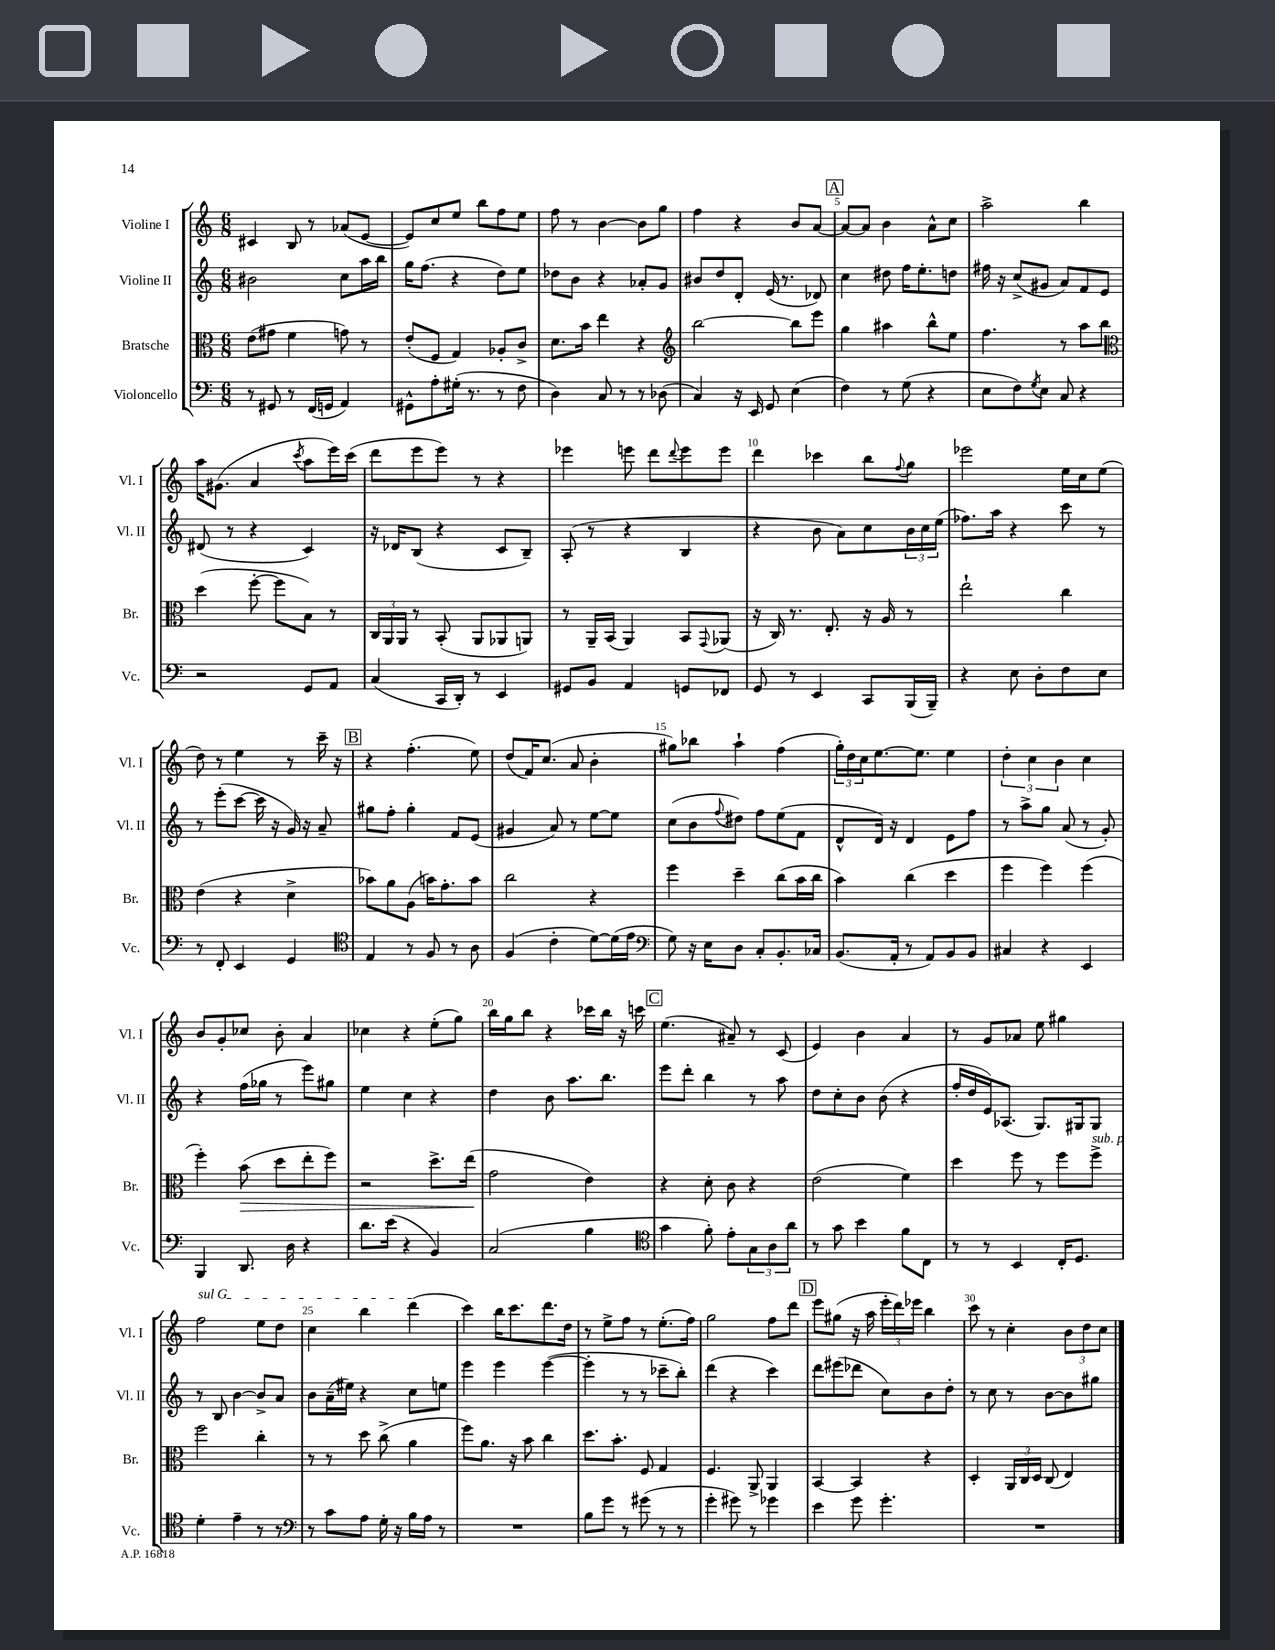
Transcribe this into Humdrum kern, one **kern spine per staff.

**kern	**kern	**kern	**kern
*staff4	*staff3	*staff2	*staff1
*clefF4	*clefC3	*clefG2	*clefG2
*k[]	*k[]	*k[]	*k[]
*M6/8	*M6/8	*M6/8	*M6/8
8r	(8e	2b#	4c#
8GG#	8g#	.	.
8r	4f	.	8B
(16FF	.	.	8r
16GG	.	.	.
4AA)	8g)	8cc	(8a-
.	8r	16aa	[8e
.	.	16bb	.
=	=	=	=
8GG#^^	(8e'	16gg	8e])
.	.	(8.ff	.
8A'	8F	.	8cc
(16G#'	4G)	4r	8ee
8.r	.	.	.
.	.	.	8bb
8r	8A-'	8dd)	8ff
8F	8c^	8ee	8ee
=	=	=	=
4D)	8.d	8dd-	8ff
.	.	8b	8r
.	16b	.	.
8C	4ee	4r	[4b
8r	.	.	.
8r	4r	8a-'	8b]
(8D-	.	8g	8gg
=	=	=	=
*	*clefG2	*	*
4C)	[2bb	8b#	4ff
.	.	8dd	.
16r	.	8d'	4r
16EE	.	.	.
8GG	.	(16e	.
.	.	8.r	.
(4E	8bb]	.	8b
.	8eee	8d-)	[8a
=	=	=	=
4F)	4gg	4cc	8a_
.	.	.	8a]
8r	4aa#	8dd#	4b
(8G	.	16ff	.
.	.	8.ee'	.
4r	8bb^^	.	8a^^
.	8ee	8dd	8cc
=	=	=	=
8E	4.ff	16ff#	2aa^
.	.	16r	.
8F)	.	(8cc^	.
8qG	.	.	.
8E	.	8g#	.
8C	8r	8a)	.
4r	8aa	8f	4bb
.	8bb	8e	.
=	=	=	=
*	*clefC3	*	*
2r	(4dd	(8d#	16aa
.	.	.	(8.g#
.	.	8r	.
.	[8ff'	4r	4a
.	8ff]	.	.
.	.	.	8qccc
8GG	8B)	4c)	8aa
8AA	8r	.	16eee)
.	.	.	(16ccc
=	=	=	=
(4C	24C	16r	8ddd
.	24AA	.	.
.	.	16d-	.
.	24AA	.	.
.	8r	(8B	8eee
16CC	(8BB'	4r	8eee)
16DD')	.	.	.
8r	8AA	.	8r
4EE	8AA-	8c	4r
.	8AA)	8B~)	.
=	=	=	=
8GG#	8r	(8A'	4eee-
8BB	16AA~	8r	.
.	(16BB	.	.
4AA	4AA)	4r	8eee
.	.	.	8ddd
.	.	.	8qqddd
8GG	8BB	4B	8eee
.	8qqGG	.	.
8FF-	(8AA-	.	8eee
=	=	=	=
8GG	16r	4r	4ddd
.	16C)	.	.
8r	8.r	.	.
4EE	.	8b	4ccc-
.	8.E'	.	.
.	.	8a)	.
8CC	16r	8cc	8bb
.	16A	.	.
.	.	.	8qqff
(16BBB	8r	24b	8gg
.	.	24cc	.
16BBB~)	.	.	.
.	.	(24ee	.
=	=	=	=
4r	2ee`	8.ff-)	2eee-
.	.	16aa	.
8E	.	4r	.
8D'	.	.	.
8F	4cc	8ccc	16ee
.	.	.	16cc
8E	.	8r	(8ee
=	=	=	=
8r	(4e	8r	8dd)
8FF'	.	(8eee'	8r
4EE	4r	[8ccc	4ee
.	.	16ccc]	.
.	.	16r	.
4GG	4d^	16g)	8r
.	.	16r	.
.	.	8a~	16ccc~
.	.	.	16r
=	=	=	=
*clefC4	*	*	*
4E	8b-)	8gg#	4r
.	8a	8ff'	.
8r	(8A	4gg#'	(4.ff'
8F	16b)	.	.
.	8.g'	.	.
8r	.	8f	.
8A	8b	(8e	8ee)
=	=	=	=
(4F	2cc	4g#	(8dd
.	.	.	16f)
.	.	.	(8.cc
4c'	.	8a)	.
.	.	8r	8a
[8d)	4r	[8ee	4b'
(16d]	.	8ee]	.
16e	.	.	.
=	=	=	=
*clefF4	*	*	*
8G)	4ff	(8cc	8gg#)
16r	.	8b	8bb-
16E	.	.	.
.	.	8qqff	.
8D	4dd~	8dd#)	4aa`
8C'	.	8ff	.
8.BB'	(8cc	(8ee	(4ff
.	16b	8f	.
16C-	16cc	.	.
=	=	=	=
(8.BB	4b)	8d^^	24gg')
.	.	.	24dd
.	.	.	24cc
.	.	16d)	[8.ee
16AA'	.	16r	.
8r	(4cc	4d	.
.	.	.	8.ee]
8AA)	.	.	.
8BB	4dd	8e	4ee
8BB	.	8ff	.
=	=	=	=
4C#	4ff	8r	6dd'
.	.	8aa^	.
.	.	.	6cc
4r	4ff)	8gg	.
.	.	.	6b
.	.	(8a	.
4EE	(4ff	8r	4cc
.	.	8g')	.
=	=	=	=
4BBB	4ff')	4r	8b
.	.	.	8g'
8.DD	(8b	(16ff	8cc-
.	.	16gg-	.
.	8dd	8r	8b'
16D	.	.	.
4r	8ee'	8eee)	4a
.	8ff)	8gg#	.
=	=	=	=
8.d	2r	4ee	4cc-
(16e	.	.	.
4r	.	4cc	4r
4BB)	8.dd^	4r	(8ee'
.	.	.	8gg)
.	(16ee	.	.
=	=	=	=
(2C	2g	4dd	16bb
.	.	.	16gg
.	.	.	8bb
.	.	8b	4r
.	.	8.aa	.
4B	4e)	.	16ccc-
.	.	8.bb	16bb
.	.	.	16r
.	.	.	16ccc
=	=	=	=
*clefC4	*	*	*
4g	4r	8eee	(4.ee
.	.	8ddd'	.
8f')	8d'	4bb	.
8e'	8c	.	8a#~)
12G	4r	8r	8r
12A	.	.	.
.	.	8aa	(8c
12a	.	.	.
=	=	=	=
8r	(2e	8dd	4e)
8g	.	8cc'	.
4b	.	8b	4b
.	.	(8b	.
8f	4f)	4r	4a
8C	.	.	.
=	=	=	=
8r	4dd	16ff'	8r
.	.	16dd	.
8r	.	16e)	8g
.	.	(8.A-	.
4BB	8ff	.	8a-
.	8r	8.G)	8ee
16C'	8ff	.	4gg#
8.D	.	16G#	.
.	8ff^	8G#	.
=	=	=	=
4d'	2ff	8r	2ff
.	.	8B	.
4e~	.	[4b	.
8r	4cc'	8b^]	8ee
8r	.	8a	8dd
=	=	=	=
*clefF4	*	*	*
8r	8r	8b	4cc
8c	8r	(16a~	.
.	.	16ee#)	.
8A	8dd	4r	4bb
16G'	(8cc^	.	.
16r	.	.	.
16B	4a	8cc	(4ddd
16A	.	.	.
8r	.	8ee	.
=	=	=	=
2.r	8ff)	4eee	4ccc)
.	8.a	.	.
.	.	4eee	16bb
.	16r	.	8.ccc
.	8b	.	.
.	4cc	([4eee	8.ddd
.	.	.	16dd
=	=	=	=
8B	8.dd	4eee']	8r
8g	.	.	8ee^
.	8.b'	.	.
8r	.	8r	8ff
(8g#	8F	8r	8r
8r	4G	8ccc-~	(8.ee'
8r	.	8bb')	.
.	.	.	16ff)
=	=	=	=
4g'	4.F	(4ddd	2gg
8g#)	.	4r	.
8r	8AA^	.	.
4g-	4AA	4ccc)	8ff
.	.	.	8ddd
=	=	=	=
4e	[4BB	8ddd	8eee
.	.	(8eee#	(8gg#
8g	4BB]	8ddd-	16r
.	.	.	16aa
4.g'	.	8cc)	24eee'
.	.	.	24ddd)
.	.	.	24eee-
.	4r	8b	4bb
.	.	8dd'	.
=	=	=	=
2.r	4D'	8r	8ccc
.	.	8cc	8r
.	24AA	8r	4cc'
.	24C	.	.
.	24D	.	.
.	(8C	[8b	.
.	4E)	8b]	12b
.	.	.	12dd
.	.	8gg#	.
.	.	.	12cc
==	==	==	==
*-	*-	*-	*-
